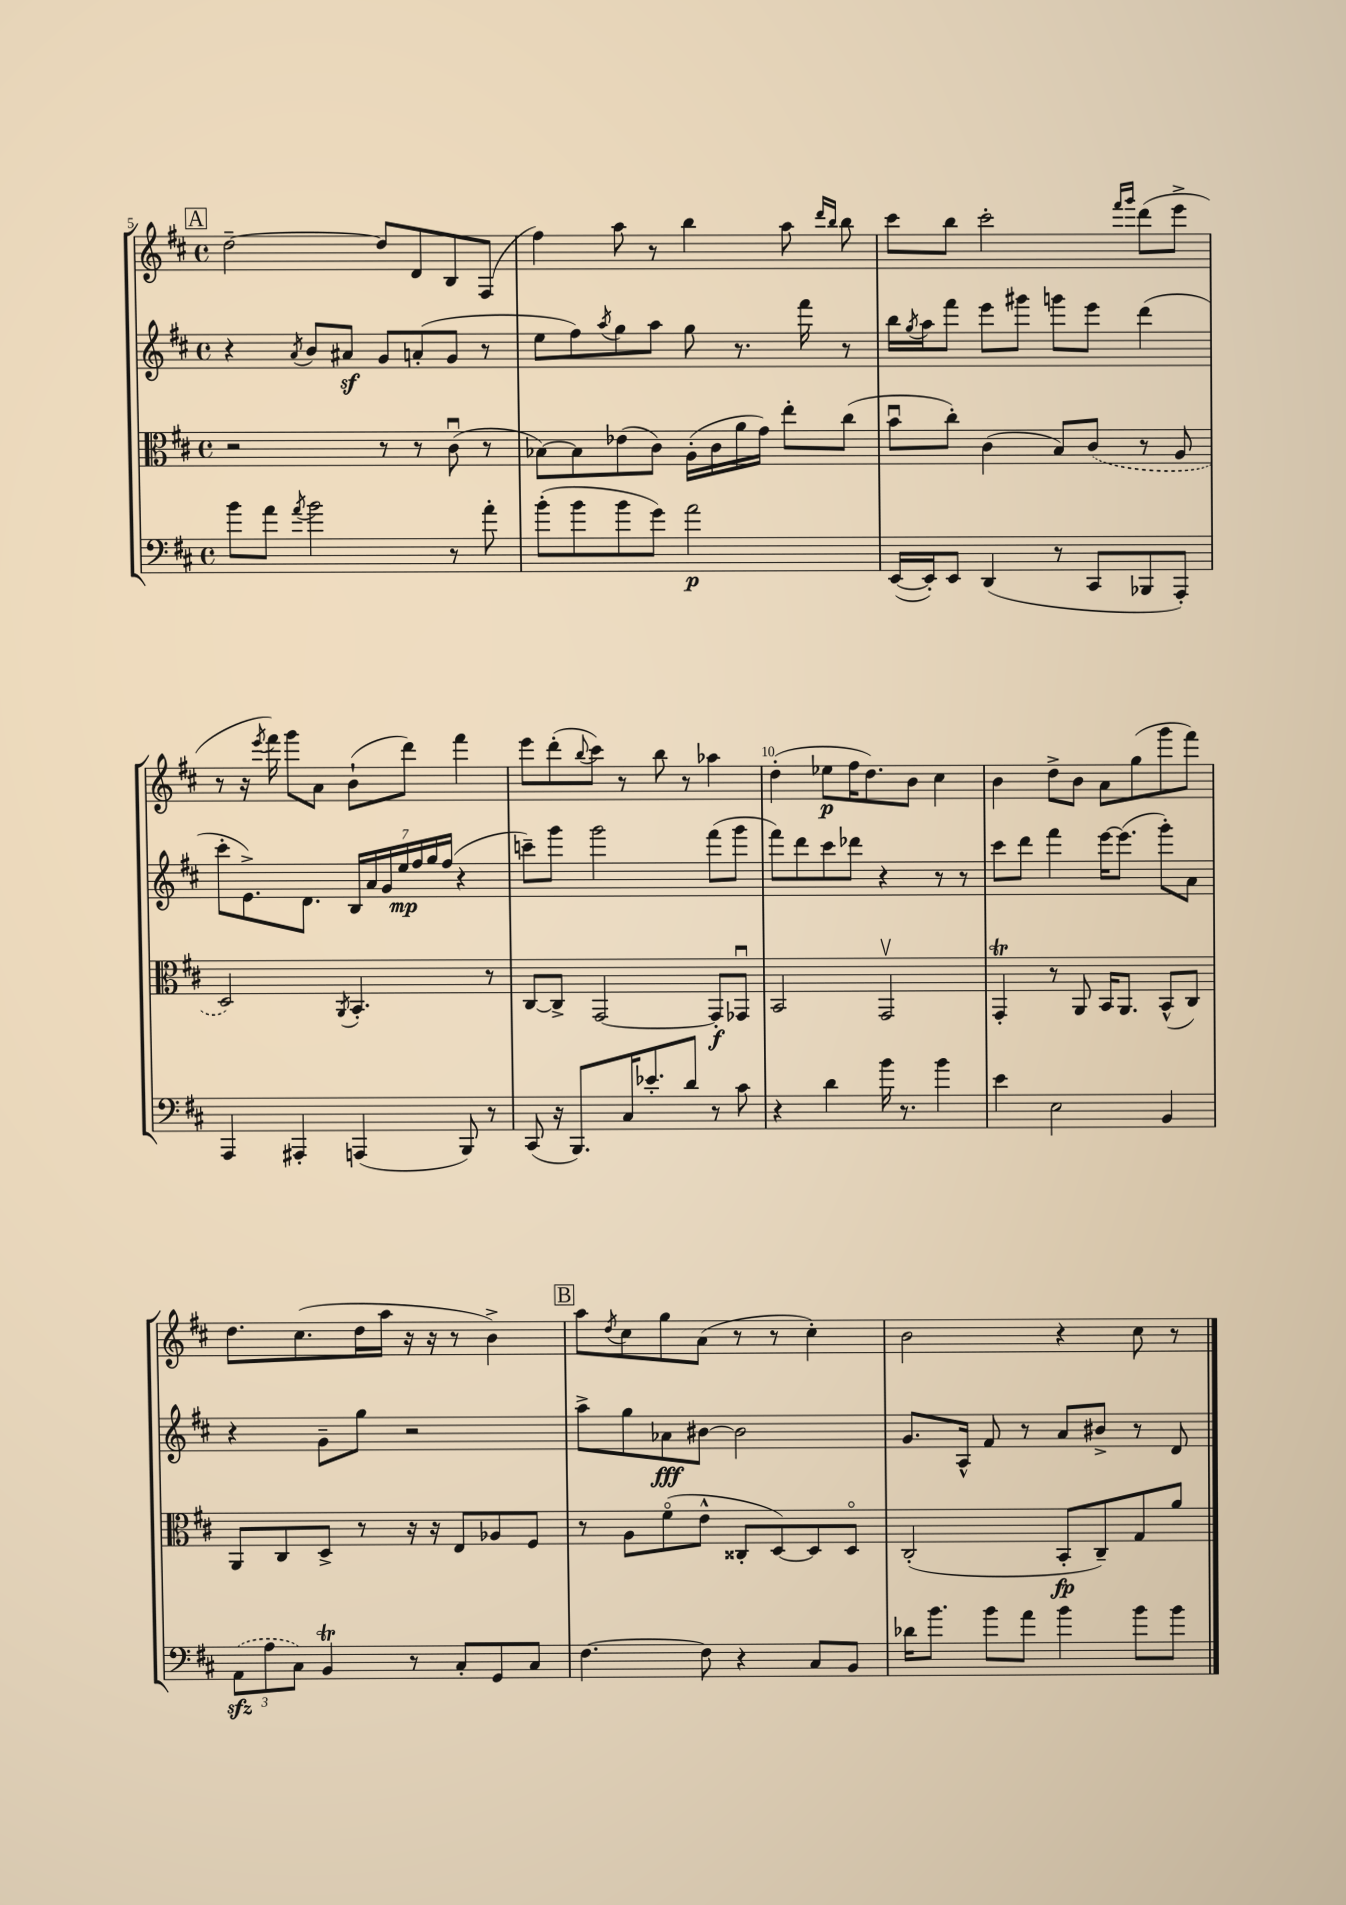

**kern	**kern	**kern	**kern
*staff4	*staff3	*staff2	*staff1
*clefF4	*clefC3	*clefG2	*clefG2
*k[f#c#]	*k[f#c#]	*k[f#c#]	*k[f#c#]
*M4/4	*M4/4	*M4/4	*M4/4
*met(c)	*met(c)	*met(c)	*met(c)
8b\L	2r	4r	[2dd~\
8a\J	.	.	.
8qa/	.	8qa/	.
2b\	.	8b/L	.
.	.	8a#/J	.
.	8r	8g/L	8dd/]L
.	8r	(8a'/	8d/
8r	(8c#u\	8g/J	8B/
8a'\	8r	8r	(8F#/J
=	=	=	=
(8b'\L	[8B-\L)	8ee\L	4ff#\)
8b\	8B-\]	8ff#\)	.
.	.	8qaa/	.
8b\	(8e-\	8gg\	8aa\
8g\J)	8c#\J)	8aa\J	8r
2a\	(16A'\LL	8gg\	4bb\
.	16c#\	.	.
.	16a\	8.r	.
.	16g\JJ)	.	.
.	8ee'\L	.	8aa\
.	.	16fff#\	.
.	.	.	16qqddd/LL
.	.	.	16qqbb/JJ
.	(8cc#\J	8r	8bb\
=	=	=	=
([16EE/LL	8bu\L	16bb\LL	8ccc#\L
.	.	8qgg/	.
16EE'/]J)	.	16aa\J	.
8EE/J	8cc#'\J)	8fff#\J	8bb\J
(4DD/	(4c#\	8eee\L	2ccc#'\
.	.	8ggg#\J	.
8r	8B/L)	8ggg\L	.
8CC#/L	(8c#/J	8eee\J	.
.	.	.	16qqfff#/LL
.	.	.	16qqggg/JJ
8BBB-/	8r	(4ddd\	(8ddd\L
8AAA'/J)	8A/	.	8eee^\J
=	=	=	=
4AAA/	2D/)	8ccc#'\L	8r
.	.	8.e^\)	16r
.	.	.	8qeee/
.	.	.	16fff#\)
4AAA#'/	.	.	8ggg\L
.	.	8.d\J	.
.	.	.	8a\J
.	8qAA/	.	.
(4AAA/	4.BB'/	28B/LL	(8b`\L
.	.	28a/	.
.	.	28g/	.
.	.	28ee/	.
.	.	.	8ddd\J)
.	.	28ff#/	.
.	.	28gg/	.
.	.	(28ff#/JJ	.
8BBB/)	.	4r	4fff#\
8r	8r	.	.
=	=	=	=
(8CC#/	[8C#/L	8ccc~\L)	8eee\L
16r	8C#^/]J	8ggg\J	(8ddd'\
8.BBB/L)	.	.	.
.	.	.	8qqbb/
.	[2GG/	2ggg\	8ccc#\J)
16C#/K	.	.	8r
8.e-'/	.	.	.
.	.	.	8bb\
8d/J	.	.	8r
8r	8GG'/]L	(8fff#\L	4aa-\
8c#\	8GG-u/J	8ggg\J	.
=	=	=	=
4r	2BB/	8fff#\L)	(4dd'\
.	.	8ddd\	.
4d\	.	8ccc#\	8ee-\L
.	.	8ddd-\J	16ff#\K
.	.	.	8.dd\)
16b\	2GGv/	4r	.
8.r	.	.	.
.	.	.	8b\J
4b\	.	8r	4cc#\
.	.	8r	.
=	=	=	=
4e\	4GG'/	8ccc#\L	4b\
.	.	8ddd\J	.
2E\	8r	4fff#\	8dd^\L
.	8AA/	.	8b\J
.	16BB/LK	[16eee\LK	8a\L
.	8.AA/J	(8.eee\]J	.
.	.	.	(8gg\
4BB/	(8BB^^/L	8ggg'\L)	8ggg\
.	8C#/J)	8a\J	8fff#\J)
=	=	=	=
(12AA\L	8AA/L	4r	8.dd\L
12A\	.	.	.
.	8C#/	.	.
12C#\J)	.	.	.
.	.	.	(8.cc#\
4BB/	8D^/J	8g~\L	.
.	8r	8gg\J	16dd\L
.	.	.	16aa\JJ
8r	16r	2r	16r
.	16r	.	16r
8C#'/L	8E/L	.	8r
8GG/	8A-/	.	4b^\)
8C#/J	8F#/J	.	.
=	=	=	=
[4.F#\	8r	8aa^\L	8aa\L
.	.	.	8qdd/
.	8A\L	8gg\	8cc#\
.	(8f#o\	8a-\	8gg\
8F#\]	8e^^\J	[8b#\J	(8a\J
4r	8C##'/L	2b#\]	8r
.	[8D/)	.	8r
8C#/L	8D/]	.	4cc#'\)
8BB/J	8Do/J	.	.
=	=	=	=
16d-\LK	(2C#'/	8.g/L	2b\
8.b\J	.	.	.
.	.	16A^^/Jk	.
8b\L	.	8f#/	.
8a\J	.	8r	.
4b\	8BB'/L	8a/L	4r
.	8C#~/)	8b#^/J	.
8b\L	8G/	8r	8cc#\
8b\J	8a/J	8d/	8r
==	==	==	==
*-	*-	*-	*-
